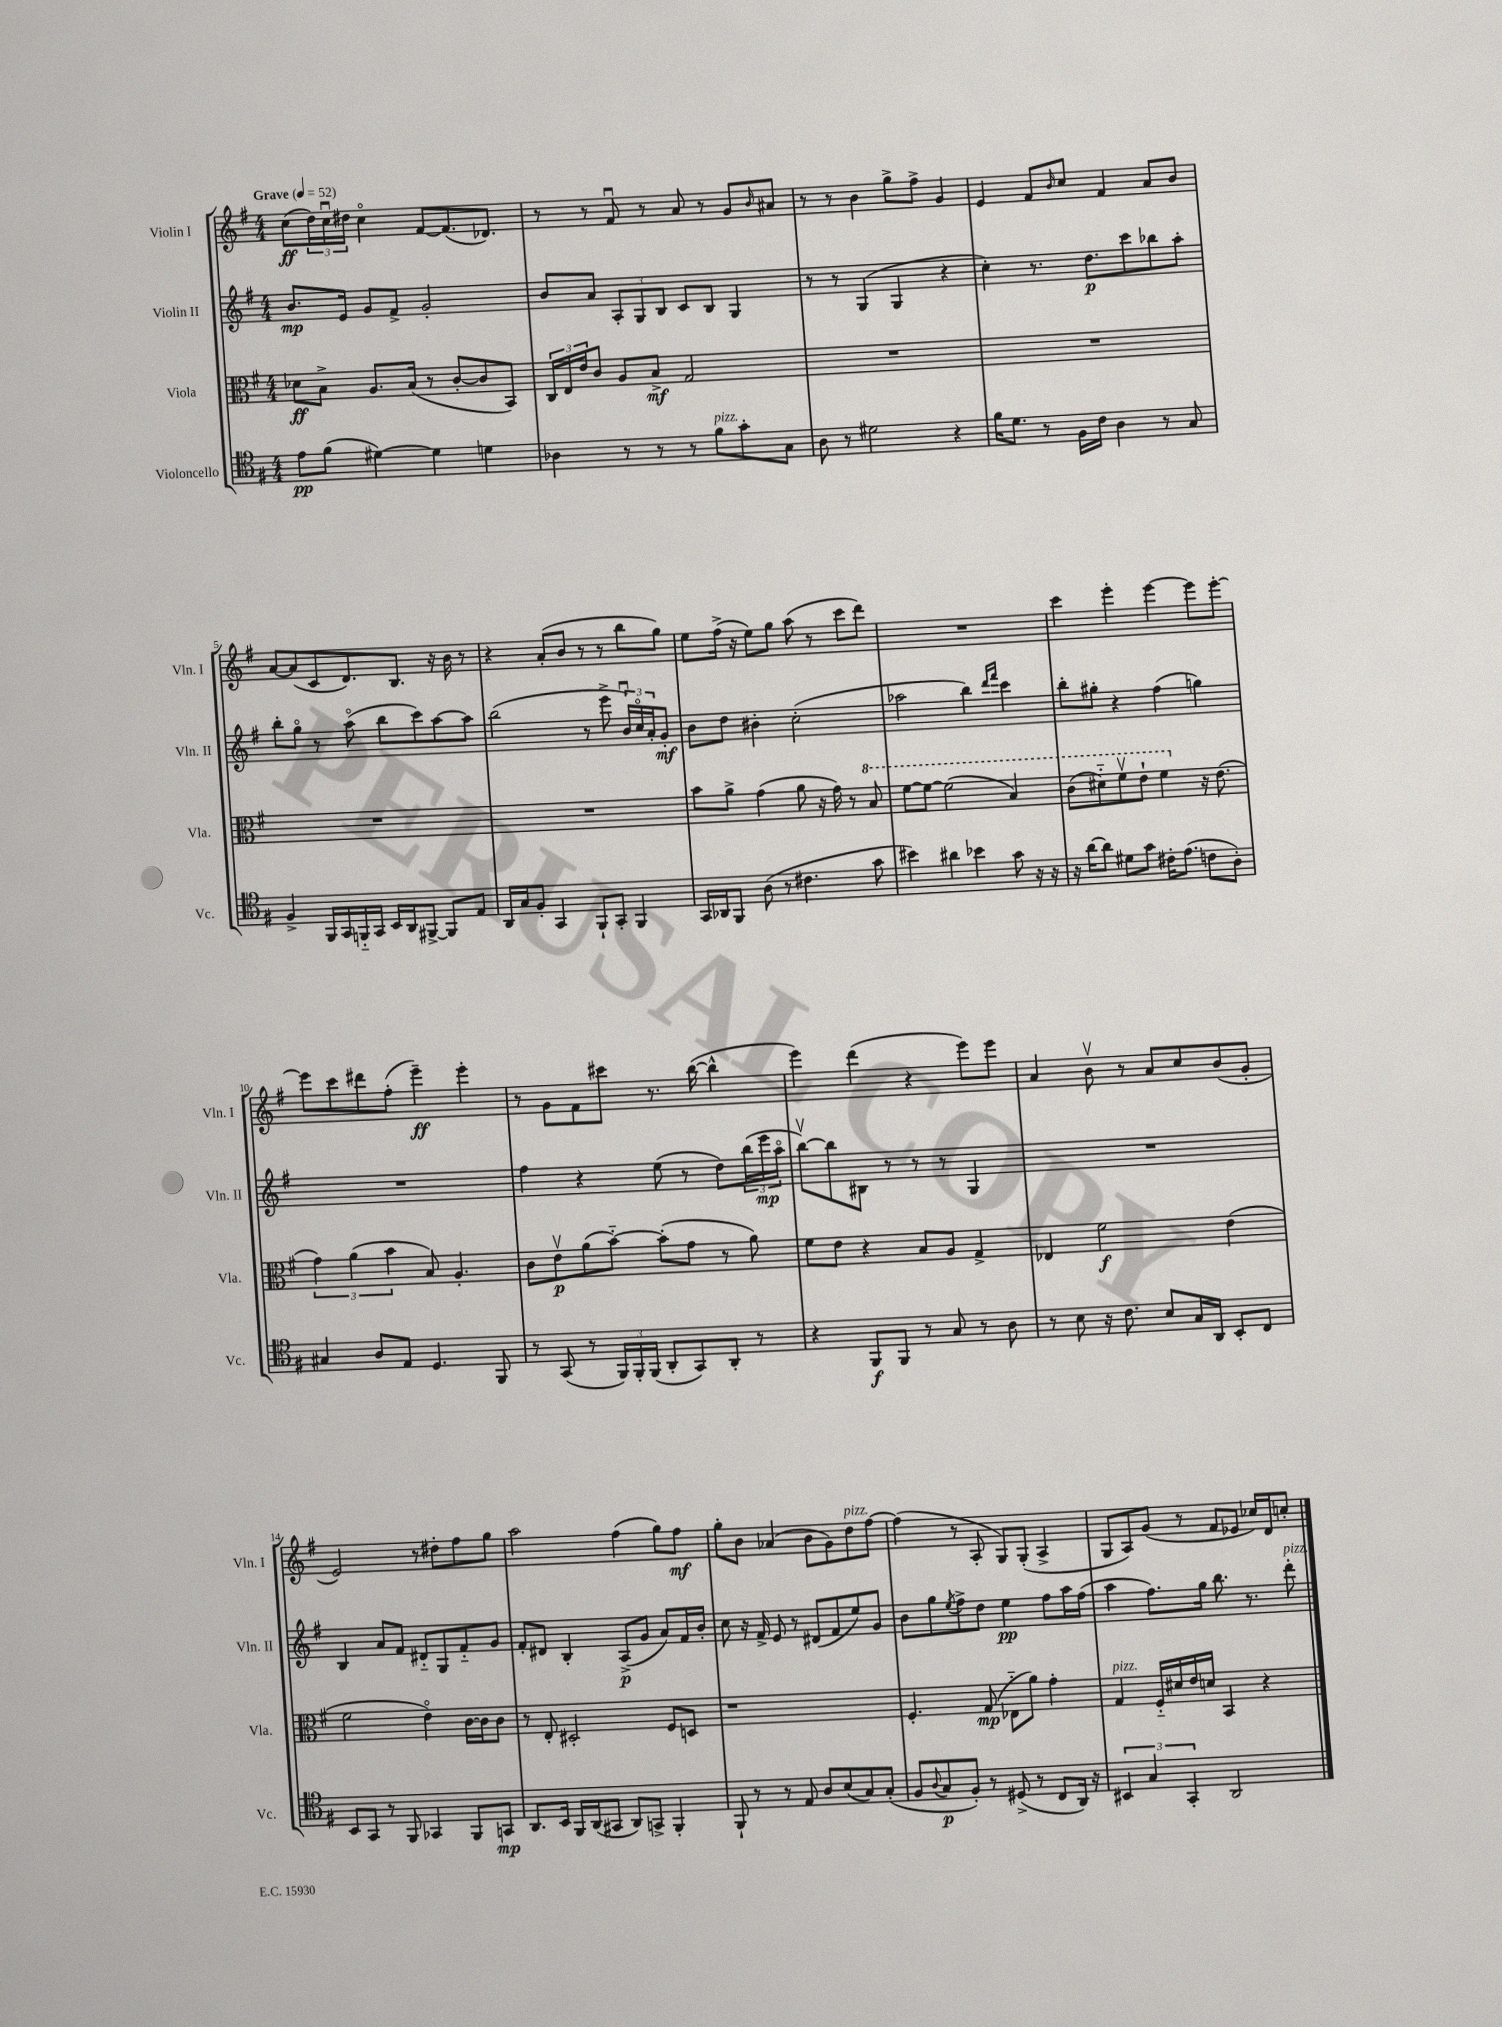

**kern	**dynam	**kern	**dynam	**kern	**dynam	**kern	**dynam
*part4	*part4	*part3	*part3	*part2	*part2	*part1	*part1
*staff4	*staff4	*staff3	*staff3	*staff2	*staff2	*staff1	*staff1
*I"Violoncello	*	*I"Viola	*	*I"Violin II	*	*I"Violin I	*
*I'Vc.	*	*I'Vla.	*	*I'Vln. II	*	*I'Vln. I	*
*clefC4	*	*clefC3	*	*clefG2	*	*clefG2	*
*k[f#]	*	*k[f#]	*	*k[f#]	*	*k[f#]	*
*M4/4	*	*M4/4	*	*M4/4	*	*M4/4	*
*MM52	*	*MM52	*	*MM52	*	*MM52	*
=1	=1	=1	=1	=1	=1	=1	=1
!	!	!	!	!	!	!LO:TX:a:B:t=Grave	!
8e\L	pp	8d-X\L	ff	8.b/L	mp	(8cc\L	ff
(8f#\J	.	8B^\J	.	.	.	24dd\L)	.
.	.	.	.	.	.	24ccu\	.
.	.	.	.	16e/Jk	.	.	.
.	.	.	.	.	.	24dd#X\JJ	.
[4d#X\)	.	8.A/L	.	8g/L	.	4cc\	.
.	.	.	.	8f#^/J	.	.	.
.	.	(16B/Jk	.	.	.	.	.
4d#\]	.	8r	.	2g'/	.	[8f#/L	.
.	.	[8c'/L	.	.	.	(8.f#/]	.
4dn\	.	8c/]	.	.	.	.	.
.	.	.	.	.	.	8.d-X/J)	.
.	.	8BB/J)	.	.	.	.	.
=2	=2	=2	=2	=2	=2	=2	=2
4A-X\	.	24C/LL	.	8b/L	.	8r	.
.	.	24E/	.	.	.	.	.
.	.	24e/J	.	.	.	.	.
.	.	8c/J	.	8a/J	.	8r	.
8r	.	8A/L	.	12A'/L	.	8f#u/	.
.	.	.	.	12G/	.	.	.
8r	.	8B^/J	mf	.	.	8r	.
.	.	.	.	12B/J	.	.	.
8r	.	2G/	.	8c/L	.	8a/	.
!LO:TX:a:i:t=pizz.	!	!	!	!	!	!	!
8f#\L	.	.	.	8B/J	.	8r	.
8g'\	.	.	.	4G/	.	8g/L	.
.	.	.	.	.	.	16qqb/	.
8G\J	.	.	.	.	.	8a#X/J	.
=3	=3	=3	=3	=3	=3	=3	=3
8A\	.	1r	.	8r	.	8r	.
8r	.	.	.	8r	.	8r	.
2d#X\	.	.	.	(4G/	.	4b\	.
.	.	.	.	4G/	.	8gg^\L	.
.	.	.	.	.	.	8ff#^\J	.
4r	.	.	.	4r	.	4g/	.
=4	=4	=4	=4	=4	=4	=4	=4
16f#\KL	.	1r	.	4cc'\)	.	4e/	.
8.d\J	.	.	.	.	.	.	.
8r	.	.	.	8.r	.	8f#/L	.
.	.	.	.	.	.	16qqb/	.
16F#\LL	.	.	.	.	.	8cc/J	.
16c\JJ	.	.	.	8.dd\L	p	.	.
4A\	.	.	.	.	.	4f#/	.
.	.	.	.	8ccc\	.	.	.
8r	.	.	.	8bb-X\	.	8a/L	.
8G/	.	.	.	8aa'\J	.	8b/J	.
!!LO:LB:g=z
=5	=5	=5	=5	=5	=5	=5	=5
4F#^/	.	1r	.	8bb'\L	.	[8a/L	.
.	.	.	.	8gg\J	.	(8a/]	.
16FF#/LL	.	.	.	8r	.	8c/	.
16GG/	.	.	.	.	.	.	.
16FFn/	.	.	.	(8aa\	.	8.d/)	.
16GG/JJ	.	.	.	.	.	.	.
16BB/LL	.	.	.	8bb\L	.	.	.
16AA/J	.	.	.	.	.	8.B/J	.
[8FF#X^/J	.	.	.	8ccc\)	.	.	.
8FF#/L]	.	.	.	[8aa\	.	16r	.
.	.	.	.	.	.	16b\	.
8E/J	.	.	.	8aa\J]	.	8r	.
=6	=6	=6	=6	=6	=6	=6	=6
16AA/LL	.	1r	.	(2bb\	.	4r	.
16G/J	.	.	.	.	.	.	.
8F#'/J	.	.	.	.	.	.	.
4GG/	.	.	.	.	.	(8a'/L	.
.	.	.	.	.	.	8b/J	.
8FF#`/L	.	.	.	8r	.	8r	.
8GG'/J	.	.	.	8eee^\	.	8r	.
4FF#/	.	.	.	24bu/LL)	.	8bb\L	.
.	.	.	.	24cc/	.	.	.
.	.	.	.	24a'/J	.	.	.
.	.	.	.	8g'/J	mf	8gg\J)	.
=7	=7	=7	=7	=7	=7	=7	=7
16GG/LL	.	8b\L	.	8b\L	.	8ee\L	.
16AA-X/J	.	.	.	.	.	.	.
8FF#/J	.	8a^\J	.	8dd\J	.	(16ff#^\Jk	.
.	.	.	.	.	.	16r	.
(8A\	.	(4g\	.	4b#X'\	.	8ee\L)	.
8r	.	.	.	.	.	8gg\J	.
4.c#X\	.	8a\	.	(2cc'\	.	(8aa\	.
.	.	16r	.	.	.	8r	.
.	.	16g\)	.	.	.	.	.
.	.	8r	.	.	.	8ccc\L	.
*	*	*8va	*	*	*	*	*
8g\	.	8b/	.	.	.	8ddd\J)	.
=8	=8	=8	=8	=8	=8	=8	=8
4b#X\)	.	[8ff#\L	.	2aa-X\	.	1r	.
.	.	8ff#\J_	.	.	.	.	.
4a#X\	.	(2ff#\]	.	.	.	.	.
4b-X\	.	.	.	4bb\)	.	.	.
.	.	.	.	16qqddd/LL	.	.	.
.	.	.	.	16qqfff#/JJ	.	.	.
8g\	.	4b/)	.	4ccc\	.	.	.
16r	.	.	.	.	.	.	.
16r	.	.	.	.	.	.	.
=9	=9	=9	=9	=9	=9	=9	=9
16r	.	(8cc\L	.	8bb'\L	.	4ccc\	.
[16a\KL	.	.	.	.	.	.	.
8a\J]	.	8dd#X\)	.	8gg#X'\J	.	.	.
8d#X\L	.	8ff#v\	.	4r	.	4eee'\	.
8g\J	.	8ee`\J	.	.	.	.	.
16c#X'\KL	.	4ff#\	.	(4ff#\	.	[4eee\	.
(8.e\J	.	.	.	.	.	.	.
*	*	*X8va	*	*	*	*	*
8cn\L	.	16r	.	4ggn\)	.	8eee\L]	.
.	.	(8.e\	.	.	.	.	.
8A'\J)	.	.	.	.	.	[8eee'\J	.
!!LO:LB:g=z
=10	=10	=10	=10	=10	=10	=10	=10
4G#X/	.	6g\)	.	1r	.	8eee\L]	.
.	.	.	.	.	.	8ccc\	.
.	.	(6a\	.	.	.	.	.
8A/L	.	.	.	.	.	8ddd#X\	.
.	.	6b\	.	.	.	.	.
8E/J	.	.	.	.	.	(8ff#'\J	.
4.D/	.	8B/)	.	.	.	4eee~\)	ff
.	.	4.A'/	.	.	.	.	.
.	.	.	.	.	.	4eee'\	.
8FF#/	.	.	.	.	.	.	.
=11	=11	=11	=11	=11	=11	=11	=11
8r	.	8c\L	.	4ff#\	.	8r	.
(8GG/	.	8ev\	p	.	.	8g\L	.
8r	.	(8a\	.	4r	.	8f#\	.
24FF#/LL)	.	[8b\J)	.	.	.	8ccc#X\J	.
24FF#'/	.	.	.	.	.	.	.
(24FF#/JJ	.	.	.	.	.	.	.
8AA'/L	.	(8b'\L]	.	(8ee\	.	8.r	.
8GG/)	.	8g\J	.	8r	.	.	.
.	.	.	.	.	.	([16bb\	.
8AA'/J	.	8r	.	8dd\L)	.	4bb^^\]	.
8r	.	8a\)	.	(24bb\L	.	.	.
.	.	.	.	24eee\	mp	.	.
.	.	.	.	24aa\JJ	.	.	.
=12	=12	=12	=12	=12	=12	=12	=12
4r	.	8f#\L	.	[8bbv\L)	.	4eee\)	.
.	.	8e\J	.	8bb\]	.	.	.
8FF#/L	f	4r	.	8B#X\J	.	(4ddd\	.
8FF#/J	.	.	.	8r	.	.	.
8r	.	8B/L	.	8r	.	4r	.
8G/	.	8A/J	.	8r	.	.	.
8r	.	4G^/	.	4G/	.	8eee\L)	.
8A\	.	.	.	.	.	8eee\J	.
=13	=13	=13	=13	=13	=13	=13	=13
8r	.	4E-X/	.	1r	.	4a/	.
8B\	.	.	.	.	.	.	.
16r	.	2f#\	f	.	.	8bv\	.
8.c\	.	.	.	.	.	.	.
.	.	.	.	.	.	8r	.
8B/L	.	.	.	.	.	8a/L	.
16G/L	.	.	.	.	.	8cc/	.
16AA/JJ	.	.	.	.	.	.	.
8BB'/L	.	(4e\	.	.	.	(8b/	.
8C/J	.	.	.	.	.	8g'/J	.
!!LO:LB:g=z
=14	=14	=14	=14	=14	=14	=14	=14
8BB/L	.	2f#\	.	4B/	.	2e/)	.
8GG/J	.	.	.	.	.	.	.
8r	.	.	.	8a/L	.	.	.
8FF#/	.	.	.	8f#/J	.	.	.
4GG-X/	.	4e\)	.	8d#X/L	.	8r	.
.	.	.	.	8G/	.	8dd#X'\L	.
8FF#/L	.	[16c\LL	.	8f#/	.	8ff#\	.
.	.	16c\J]	.	.	.	.	.
8GGn/J	mp	8c\J	.	8g/J	.	8gg\J	.
=15	=15	=15	=15	=15	=15	=15	=15
8.AA/L	.	8r	.	8f#'/L	.	2aa\	.
.	.	8E'/	.	8d#X/J	.	.	.
16BB/Jk	.	.	.	.	.	.	.
16FF#/LL	.	2D#X'/	.	4B'/	.	.	.
(16AA/J	.	.	.	.	.	.	.
8GG#X/J	.	.	.	.	.	.	.
8AA/L)	.	.	.	(8A^/L	p	(4ff#\	.
8GGn^/J	.	.	.	8g/J	.	.	.
4FF#'/	.	8F#/L	.	8a/L)	.	8gg\L)	.
.	.	8Dn/J	.	16f#/L	.	8ff#\J	mf
.	.	.	.	16b'/JJ	.	.	.
=16	=16	=16	=16	=16	=16	=16	=16
8FF#`/	.	1r	.	8cc\	.	8gg'\L	.
8r	.	.	.	16r	.	8b\J	.
.	.	.	.	16f#^/	.	.	.
8r	.	.	.	8e/	.	(4a-X/	.
8E/	.	.	.	8r	.	.	.
8A/L	.	.	.	(8d#X/L	.	8b\L	.
(8B/	.	.	.	8f#/	.	8g\)	.
!	!	!	!	!	!	!LO:TX:a:i:t=pizz.	!
8G/)	.	.	.	8ee/)	.	8dd\	.
(8G'/J	.	.	.	8g/J	.	[8ff#\J	.
=17	=17	=17	=17	=17	=17	=17	=17
8F#/L	.	4.F#'/	.	8b\L	.	(4ff#\]	.
8qqA/	.	.	.	.	.	.	.
8G/	p	.	.	8gg\	.	.	.
.	.	.	.	8qee/	.	.	.
8F#'/J)	.	.	.	8ff#^\	.	8r	.
8r	.	(8G/	mp	8dd\J	.	8A'/	.
(8D#X^/	.	8E-X\L	.	4ee\	pp	8G/L)	.
8r	.	8a\J)	.	.	.	(8G'/J	.
8C/L	.	4g'\	.	8ff#\L	.	4A^/	.
16AA/Jk)	.	.	.	16aa\L	.	.	.
16r	.	.	.	(16ff#\JJ	.	.	.
=18	=18	=18	=18	=18	=18	=18	=18
!	!	!LO:TX:a:i:t=pizz.	!	!	!	!	!
6BB#X/	.	4G/	.	4aa\	.	8G/L	.
.	.	.	.	.	.	8A/)	.
6G/	.	.	.	.	.	.	.
.	.	16F#/LL	.	8.ff#\L)	.	(8g/J	.
.	.	16d#X/	.	.	.	.	.
6GG'/	.	.	.	.	.	.	.
.	.	16e/	.	.	.	8r	.
.	.	16dn/JJ	.	16gg\Jk	.	.	.
2AA/	.	4BB/	.	8.bb\	.	8f#/L	.
.	.	.	.	.	.	8e-X/J	.
.	.	.	.	8.r	.	.	.
.	.	4r	.	.	.	16cc-X/LL)	.
.	.	.	.	.	.	16d/J	.
!	!	!	!	!LO:TX:a:i:t=pizz.	!	!	!
.	.	.	.	8ddd'\	.	8ccn'/J	.
==	==	==	==	==	==	==	==
*-	*-	*-	*-	*-	*-	*-	*-
